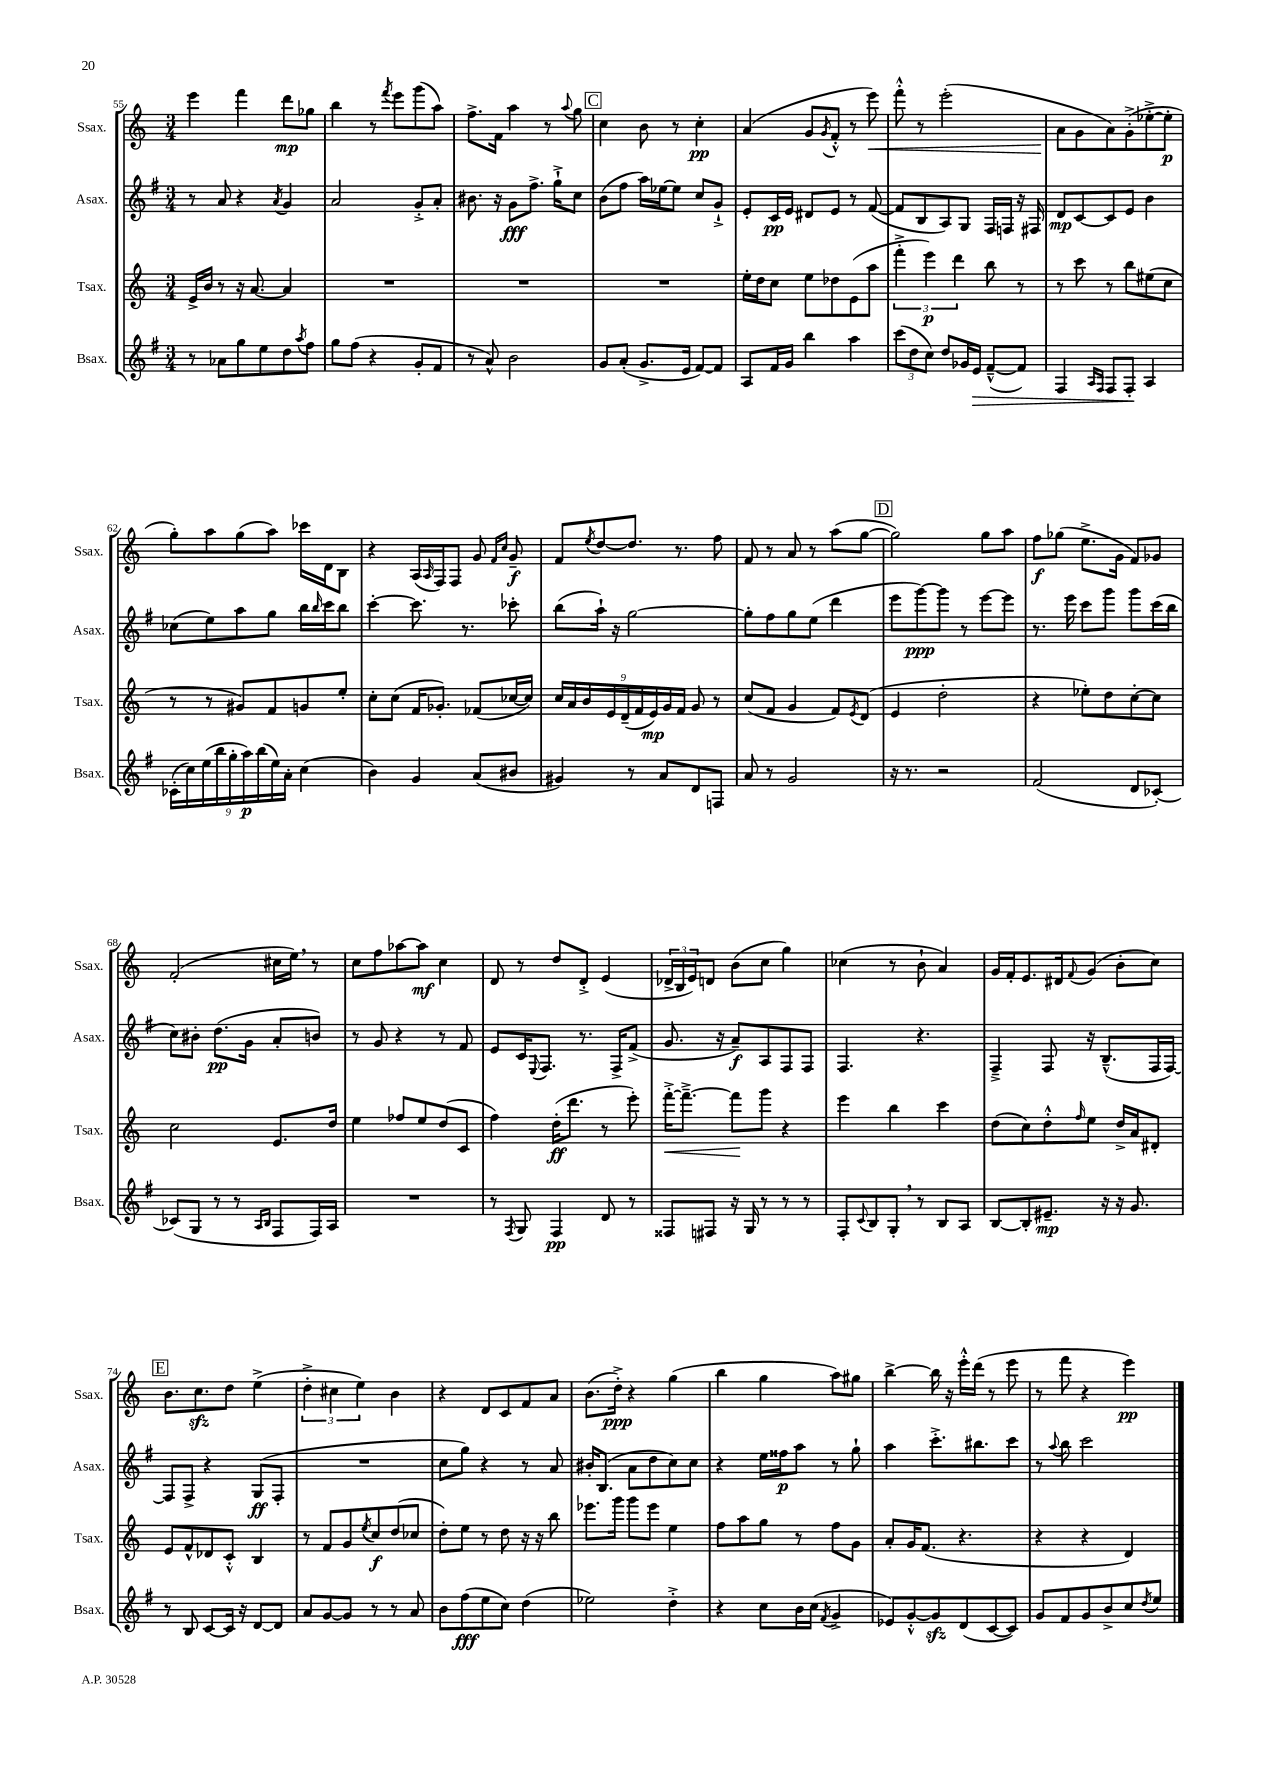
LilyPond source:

<<
\new StaffGroup <<
\new Staff = "s0" \with { instrumentName = "Ssax." shortInstrumentName = "Ssax." } {
    \clef treble \key c \major \numericTimeSignature \time 3/4
    e'''4 f'''4 d'''8\mp ges''8 |
    b''4 r8 \acciaccatura { f'''8 } e'''8 g'''8( a''8) |
    f''8.-> f'16 a''4 r8 \appoggiatura { a''8 } g''8 |
    \mark \markup { \box "C" } c''4 b'8 r8 c''4-.\pp |
    a'4( g'8 \acciaccatura { g'8 } f'8-.-^ r8 e'''8\<) |
    f'''8-.-^ r8 e'''2-.( |
    a'8\! g'8 a'8) g'8-.->( ees''8~-.-> ees''8-.\p |
    g''8-.) a''8 g''8( a''8) ces'''16 d'16 b8 |
    r4 a16( \grace { a16 } f16) f8 g'8 \grace { f'16 c''16 } g'8--\f |
    f'8 \acciaccatura { e''8 } d''8~ d''8. r8. f''8 |
    f'8 r8 a'8 r8 a''8( g''8~ |
    \mark \markup { \box "D" } g''2) g''8 a''8 |
    f''8\f ges''8( e''8.-> g'16 f'8) ges'8 |
    f'2-.( cis''16 e''16) \breathe r8 |
    c''8 f''8 aes''8~ aes''8\mf c''4 |
    d'8 r8 d''8 d'8-.-> e'4( |
    \tuplet 3/2 { des'16-> b16 e'16) } d'8 b'8( c''8 g''4) |
    ces''4( r8 b'8-! a'4) |
    g'16 f'16-. e'8. dis'16 \appoggiatura { f'8 } g'8( b'8-. c''8) |
    \mark \markup { \box "E" } b'8. c''8.\sfz d''8 e''4->( |
    \tuplet 3/2 { d''4-.-> cis''4 e''4) } b'4 |
    r4 d'8 c'8 f'8 a'8 |
    b'8.( d''16-.->\ppp) r4 g''4( |
    b''4 g''4 a''8) gis''8 |
    b''4~-> b''16 r16 e'''16-.-^ d'''16( r8 e'''8 |
    r8 f'''8 r4 e'''4\pp) \bar "|." |
}
\new Staff = "s1" \with { instrumentName = "Asax." shortInstrumentName = "Asax." } {
    \clef treble \key g \major \numericTimeSignature \time 3/4
    r8 a'8 r4 \acciaccatura { a'8 } g'4 |
    a'2 g'8-.-> a'8-. |
    bis'8. r16 g'8\fff fis''8.-> g''16-!-> c''8 |
    \mark \markup { \box "C" } b'8( fis''8 a''16) ees''16~ ees''8 c''8 g'8-!-> |
    e'8-. c'16\pp e'16 dis'8 e'8 r8 fis'8~( |
    fis'8 b8 a8) g8 fis16 f16 r16 fis16 |
    d'8\mp c'8~ c'8 e'8 b'4 |
    ces''8( e''8) a''8 g''8 b''16 \grace { b''16 } c'''16 b''8 |
    c'''4~-. c'''8. r8. ces'''8-. |
    b''8( a''16-!) r16 g''2~ |
    g''8-. fis''8 g''8 e''8( d'''4 |
    \mark \markup { \box "D" } e'''8 g'''8~\ppp) g'''8 r8 e'''8~ e'''8 |
    r8. e'''16 c'''8 g'''8 g'''8 c'''16( b''16 |
    c''8) bis'8-. d''8.\pp( g'16 a'8-. b'8) |
    r8 g'8 r4 r8 fis'8 |
    e'8 c'16 \appoggiatura { e8 } fis8. r8. fis16-> fis'8->( |
    g'8. r16 a'8--\f) a8 fis8 fis8 |
    fis4. r4. |
    fis4---> fis8 r16 b8.---^( fis16 fis16~) |
    \mark \markup { \box "E" } fis8 fis8-> r4 g8\ff( fis8-. |
    R2. |
    c''8 g''8) r4 r8 a'8 |
    bis'16-. b8.( a'8 d''8 c''8) c''8 |
    r4 e''16 fisis''16\p a''8 r8 g''8-! |
    a''4 c'''8.-.-> bis''8. c'''8 |
    r8 \appoggiatura { a''8 } b''8 c'''2 \bar "|." |
}
\new Staff = "s2" \with { instrumentName = "Tsax." shortInstrumentName = "Tsax." } {
    \clef treble \key c \major \numericTimeSignature \time 3/4
    e'16-> b'16 r8 r16 a'8.~ a'4 |
    R2. |
    R2. |
    \mark \markup { \box "C" } R2. |
    e''16-. d''16 c''8 e''8 des''8 e'8( a''8 |
    \tuplet 3/2 { f'''4-.-> e'''4\p) d'''4 } b''8 r8 |
    r8 c'''8 r8 b''8 eis''8( c''8 |
    r8 r8 gis'8) f'8 g'8 e''8-. |
    c''8-. c''8( f'16 ges'8.-.) fes'8( ces''16~ ces''16) |
    \tuplet 9/8 { c''16 a'16 b'16 e'16 d'16--( f'16 e'16\mp) g'16 f'16 } g'8 r8 |
    c''8( f'8 g'4 f'8) \acciaccatura { e'8 } d'8( |
    \mark \markup { \box "D" } e'4 d''2-. |
    r4 ees''8-.) d''8 c''8~-. c''8 |
    c''2 e'8. d''16 |
    e''4 fes''8 e''8 d''8( c'8 |
    f''4) d''16-.\ff( d'''8. r8 e'''8-.) |
    f'''16~-.->\< f'''8.~---> f'''8\! g'''8 r4 |
    e'''4 b''4 c'''4 |
    d''8( c''8) d''8-.-^ \grace { f''16 } e''8 d''16-> a'16 dis'8-. |
    \mark \markup { \box "E" } e'8 f'8-^ des'8 c'8-.-^ b4 |
    r8 f'8 g'8 \acciaccatura { e''8 } c''8\f d''8( ces''8 |
    d''8-.) e''8 r8 d''8 r16 r16 b''8 |
    ees'''8. g'''16 g'''8 ees'''8 e''4 |
    f''8 a''8 g''8 r8 f''8 g'8 |
    a'8-. g'16 f'8.( r4. |
    r4 r4 d'4) \bar "|." |
}
\new Staff = "s3" \with { instrumentName = "Bsax." shortInstrumentName = "Bsax." } {
    \clef treble \key g \major \numericTimeSignature \time 3/4
    r8 aes'8 g''8 e''8 d''8 \acciaccatura { a''8 } fis''8 |
    g''8 fis''8( r4 g'8-. fis'8 |
    r8 a'8-^) b'2 |
    \mark \markup { \box "C" } g'8 a'8-.( g'8.-> e'16 fis'8~) fis'8 |
    a8 fis'16 g'16 b''4 a''4 |
    \tuplet 3/2 { c'''8( d''8 c''8) } d''8 ges'16 e'16\> fis'8~---^( fis'8) |
    fis4 \grace { a16 fis16 } fis8 fis8-.\! a4 |
    \tuplet 9/8 { ces'16-.( c''16) e''16( b''16 g''16-. a''16\p) b''16( e''16) a'16-. } c''4( |
    b'4) g'4 a'8( bis'8 |
    gis'4) r8 a'8 d'8 f8 |
    a'8 r8 g'2 |
    \mark \markup { \box "D" } r16 r8. r2 |
    fis'2( d'8 ces'8~-.) |
    ces'8( g8 r8 r8 \grace { a16 b16 } fis8 fis16) a16 |
    R2. |
    r8 \acciaccatura { fis8 } g8 fis4\pp d'8 r8 |
    fisis8 fis8 r16 g16 r8 r8 r8 |
    fis8-. \appoggiatura { c'8 } b8 g8-. \breathe r8 b8 a8 |
    b8~ b8-. eis'8.--\mp r16 r16 g'8. |
    \mark \markup { \box "E" } r8 b8 c'8~ c'16 r16 d'8~ d'8 |
    a'8 g'8~ g'8 r8 r8 a'8 |
    b'8 fis''8\fff( e''8 c''8) d''4( |
    ees''2) d''4-.-> |
    r4 c''8 b'16 c''16( \acciaccatura { fis'8 } g'4-> |
    ees'8) g'8~-.-^ g'8\sfz d'8( c'8~ c'8) |
    g'8 fis'8 g'8 b'8-> c''8 \acciaccatura { d''8 } e''8 \bar "|." |
}
>>
>>
\layout { \context { \Score currentBarNumber = #55 } }
